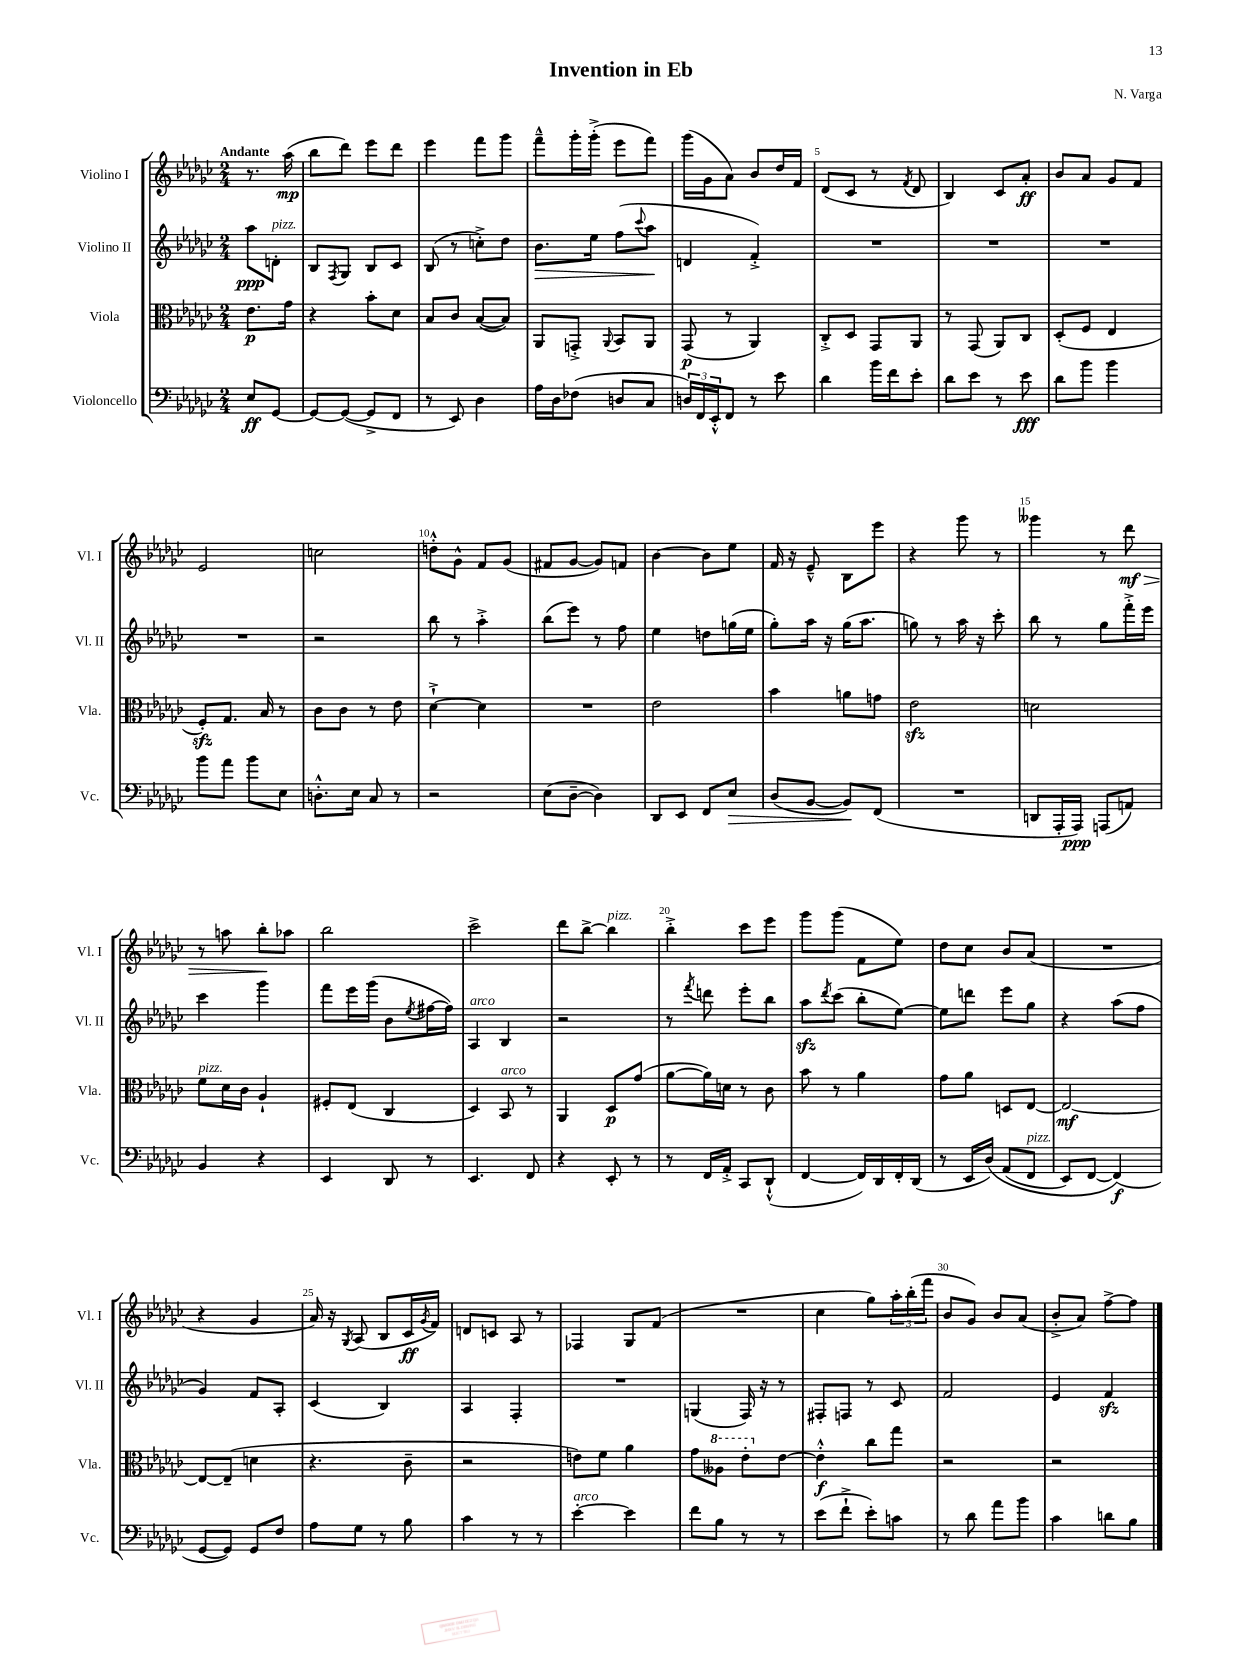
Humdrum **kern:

**kern	**dynam	**kern	**dynam	**kern	**dynam	**kern	**dynam
*part4	*part4	*part3	*part3	*part2	*part2	*part1	*part1
*staff4	*staff4	*staff3	*staff3	*staff2	*staff2	*staff1	*staff1
*I"Violoncello	*	*I"Viola	*	*I"Violino II	*	*I"Violino I	*
*I'Vc.	*	*I'Vla.	*	*I'Vl. II	*	*I'Vl. I	*
*clefF4	*	*clefC3	*	*clefG2	*	*clefG2	*
*k[b-e-a-d-g-c-]	*	*k[b-e-a-d-g-c-]	*	*k[b-e-a-d-g-c-]	*	*k[b-e-a-d-g-c-]	*
*M2/4	*	*M2/4	*	*M2/4	*	*M2/4	*
=	=	=	=	=	=	=	=
!	!	!	!	!	!	!LO:TX:a:B:t=Andante	!
8E-/L	ff	8.e-\L	p	8aa-\L	ppp	8.r	.
!	!	!	!	!LO:TX:a:i:t=pizz.	!	!	!
[8GG-/J	.	.	.	8dn'\J	.	.	.
.	.	16g-\Jk	.	.	.	(16aa-\	mp
=1	=1	=1	=1	=1	=1	=1	=1
8GG-/L_	.	4r	.	8B-/L	.	8bb-\L	.
.	.	.	.	8qF/	.	.	.
(8GG-/J_	.	.	.	8G-/J	.	8ddd-\J)	.
8GG-^/L]	.	8b-'\L	.	8B-/L	.	8eee-\L	.
8FF/J	.	8d-\J	.	8c-/J	.	8ddd-\J	.
=2	=2	=2	=2	=2	=2	=2	=2
8r	.	8B-/L	.	(8B-/	.	4eee-\	.
8EE-/)	.	8c-/J	.	8r	.	.	.
4D-\	.	([8B-/L	.	8ccn'^\L)	.	8fff\L	.
.	.	8B-/J])	.	8dd-\J	.	8ggg-\J	.
=3	=3	=3	=3	=3	=3	=3	=3
!	!	!	!	!	!LO:HP:b	!	!
16A-\LL	.	8AA-/L	.	8.b-\L	>	8fff~^^\L	.
16D-\J	.	.	.	.	.	.	.
(8F-X\J	.	8GGn'^/J	.	.	.	16ggg-'\L	.
.	.	.	.	16ee-\Jk	.	(16ggg-'^\JJ	.
.	.	8qqAA-/	.	.	.	.	.
8Dn/L	.	8BB-/L	.	(8ff\L	.	8eee-\L	.
.	.	.	.	8qqccc-/	.	.	.
8C-/J	.	8AA-/J	.	8aa-\J	.	8fff\J)	.
.	.	.	.	.	]	.	.
=4	=4	=4	=4	=4	=4	=4	=4
24Dn/LL)	.	(8GG-/	p	4dn/	.	(16ggg-\LL	.
24FF/	.	.	.	.	.	.	.
.	.	.	.	.	.	16g-\J	.
24EE-'^^/J	.	.	.	.	.	.	.
8FF/J	.	8r	.	.	.	8a-\J)	.
8r	.	4AA-/)	.	4f'^/)	.	8b-/L	.
8e-\	.	.	.	.	.	16dd-/L	.
.	.	.	.	.	.	16f/JJ	.
=5	=5	=5	=5	=5	=5	=5	=5
4d-\	.	8C-'^/L	.	2r	.	(8d-/L	.
.	.	8D-/J	.	.	.	8c-/J	.
16b-\LL	.	8GG-/L	.	.	.	8r	.
16f\J	.	.	.	.	.	.	.
.	.	.	.	.	.	8qf/	.
8e-'\J	.	8AA-/J	.	.	.	8d-/	.
=6	=6	=6	=6	=6	=6	=6	=6
8d-\L	.	8r	.	2r	.	4B-/)	.
8e-\J	.	(8GG-/	.	.	.	.	.
8r	.	8AA-/L)	.	.	.	8c-/L	.
8e-\	fff	8C-/J	.	.	.	8a-'/J	ff
=7	=7	=7	=7	=7	=7	=7	=7
8d-\L	.	(8D-'/L	.	2r	.	8b-/L	.
8b-\J	.	8F/J	.	.	.	8a-/J	.
4b-\	.	4E-/	.	.	.	8g-/L	.
.	.	.	.	.	.	8f/J	.
!!LO:LB:g=z
=8	=8	=8	=8	=8	=8	=8	=8
8b-\L	.	8Fzz'/L)	.	2r	.	2e-/	.
8a-\J	.	8.G-/J	.	.	.	.	.
8b-\L	.	.	.	.	.	.	.
.	.	16B-/	.	.	.	.	.
8E-\J	.	8r	.	.	.	.	.
=9	=9	=9	=9	=9	=9	=9	=9
8.Dn'^^\L	.	8c-\L	.	2r	.	2ccn\	.
.	.	8c-\J	.	.	.	.	.
16E-\Jk	.	.	.	.	.	.	.
8C-/	.	8r	.	.	.	.	.
8r	.	8e-\	.	.	.	.	.
=10	=10	=10	=10	=10	=10	=10	=10
2r	.	[4d-`^\	.	8bb-\	.	8ddn'^^\L	.
.	.	.	.	8r	.	8g-^^\J	.
.	.	4d-\]	.	4aa-'^\	.	8f/L	.
.	.	.	.	.	.	(8g-/J	.
=11	=11	=11	=11	=11	=11	=11	=11
(8E-\L	.	2r	.	(8bb-\L	.	8f#X/L	.
[8D-~\J	.	.	.	8eee-\J)	.	[8g-/J	.
4D-\])	.	.	.	8r	.	8g-/L])	.
.	.	.	.	8ff\	.	8fn/J	.
=12	=12	=12	=12	=12	=12	=12	=12
8DD-/L	.	2e-\	.	4ee-\	.	[4b-\	.
8EE-/J	.	.	.	.	.	.	.
8FF/L	.	.	.	8ddn\L	.	8b-\L]	.
!	!LO:HP:b	!	!	!	!	!	!
8E-/J	>	.	.	(16ggn\L	.	8ee-\J	.
.	.	.	.	16ee-\JJ	.	.	.
=13	=13	=13	=13	=13	=13	=13	=13
(8D-/L	.	4b-\	.	8gg-'\L)	.	16f/	.
.	.	.	.	.	.	16r	.
[8BB-/J	.	.	.	16aa-\Jk	.	8e-~^^/	.
.	.	.	.	16r	.	.	.
8BB-/L])	.	8an\L	.	(16gg-\KL	.	8B-\L	.
.	.	.	.	8.aa-\J	.	.	.
(8FF/J	]	8gn\J	.	.	.	8eee-\J	.
=14	=14	=14	=14	=14	=14	=14	=14
2r	.	2e-zz\	.	8ggn\)	.	4r	.
.	.	.	.	8r	.	.	.
.	.	.	.	16aa-\	.	8ggg-\	.
.	.	.	.	16r	.	.	.
.	.	.	.	8ccc-'\	.	8r	.
=15	=15	=15	=15	=15	=15	=15	=15
8DDn/L	.	2dn\	.	8bb-\	.	4ggg--X\	.
16AAA-'/L	.	.	.	8r	.	.	.
16AAA-/JJ)	ppp	.	.	.	.	.	.
(8AAAn/L	.	.	.	8gg-\L	.	8r	.
!	!	!	!	!	!	!	!LO:HP:b
8AAn/J)	.	.	.	16fff'^\L	.	8ddd-\	> mf
.	.	.	.	16eee-\JJ	.	.	.
!!LO:LB:g=z
=16	=16	=16	=16	=16	=16	=16	=16
!	!	!LO:TX:a:i:t=pizz.	!	!	!	!	!
4BB-/	.	8f\L	.	4ccc-\	.	8r	.
.	.	16d-\L	.	.	.	8aan\	.
.	.	16c-\JJ	.	.	.	.	.
4r	.	4A-`/	.	4ggg-\	.	8bb-'\L	.
.	.	.	.	.	.	8aa-X\J	]
=17	=17	=17	=17	=17	=17	=17	=17
4EE-/	.	8F#X'/L	.	8fff\L	.	2bb-\	.
.	.	(8E-/J	.	16eee-\L	.	.	.
.	.	.	.	(16ggg-\JJ	.	.	.
8DD-/	.	4C-/	.	8b-\L	.	.	.
.	.	.	.	8qee-/	.	.	.
8r	.	.	.	[16ff#X\L	.	.	.
.	.	.	.	16ff#\JJ])	.	.	.
=18	=18	=18	=18	=18	=18	=18	=18
!	!	!	!	!LO:TX:a:i:t=arco	!	!	!
4.EE-/	.	4D-/)	.	4A-/	.	2ccc-^\	.
!	!	!LO:TX:a:i:t=arco	!	!	!	!	!
.	.	8BB-/	.	4B-/	.	.	.
8FF/	.	8r	.	.	.	.	.
=19	=19	=19	=19	=19	=19	=19	=19
4r	.	4AA-/	.	2r	.	8ddd-\L	.
.	.	.	.	.	.	[8bb-^\J	.
!	!	!	!	!	!	!LO:TX:a:i:t=pizz.	!
8EE-'/	.	8D-/L	p	.	.	4bb-\]	.
8r	.	(8g-/J	.	.	.	.	.
=20	=20	=20	=20	=20	=20	=20	=20
8r	.	[8a-\L	.	8r	.	4bb-'^\	.
.	.	.	.	8qfff/	.	.	.
16FF/LL	.	16a-\L])	.	8dddn\	.	.	.
16AA-'^/JJ	.	16dn\JJ	.	.	.	.	.
8CC-/L	.	8r	.	8eee-'\L	.	8ccc-\L	.
(8DD-`^^/J	.	8c-\	.	8bb-\J	.	8eee-\J	.
=21	=21	=21	=21	=21	=21	=21	=21
[4FF/	.	8b-\	.	8aa-zz\L	.	8ggg-\L	.
.	.	.	.	8qddd-/	.	.	.
.	.	8r	.	(8ccc-\J	.	(8ggg-\J	.
16FF/LL])	.	4a-\	.	8bb-'\L	.	8f\L	.
16DD-/	.	.	.	.	.	.	.
16FF'/	.	.	.	[8ee-\J)	.	8ee-\J)	.
(16DD-/JJ	.	.	.	.	.	.	.
=22	=22	=22	=22	=22	=22	=22	=22
8r	.	8g-\L	.	8ee-\L]	.	8dd-\L	.
16EE-/LL	.	8a-\J	.	8dddn\J	.	8cc-\J	.
(16D-/JJ)	.	.	.	.	.	.	.
(8AA-/L	.	8Dn/L	.	8eee-\L	.	8b-/L	.
!LO:TX:a:i:t=pizz.	!	!	!	!	!	!	!
8FF/J	.	[8E-/J	.	8gg-\J	.	(8a-/J	.
=23	=23	=23	=23	=23	=23	=23	=23
8EE-/L)	.	2E-/_	mf	4r	.	2r	.
[8FF/J	.	.	.	.	.	.	.
(4FF/])	f	.	.	(8aa-\L	.	.	.
.	.	.	.	8ff\J	.	.	.
!!LO:LB:g=z
=24	=24	=24	=24	=24	=24	=24	=24
[8GG-/L	.	8E-/L_	.	4g-/)	.	4r	.
8GG-/J])	.	(8E-~/J]	.	.	.	.	.
8GG-/L	.	4dn\	.	8f/L	.	4g-/	.
8F/J	.	.	.	8A-'/J	.	.	.
=25	=25	=25	=25	=25	=25	=25	=25
8A-\L	.	4.r	.	(4c-/	.	16a-/)	.
.	.	.	.	.	.	16r	.
.	.	.	.	.	.	8qG-/	.
8G-\J	.	.	.	.	.	(8A-/	.
8r	.	.	.	4B-/)	.	8B-/L	.
8B-\	.	8c-~\	.	.	.	16c-/L	ff
.	.	.	.	.	.	8qg-/	.
.	.	.	.	.	.	16f/JJ)	.
=26	=26	=26	=26	=26	=26	=26	=26
4c-\	.	2r	.	4A-/	.	8dn/L	.
.	.	.	.	.	.	8cn/J	.
8r	.	.	.	4F'/	.	8A-/	.
8r	.	.	.	.	.	8r	.
=27	=27	=27	=27	=27	=27	=27	=27
!LO:TX:a:i:t=arco	!	!	!	!	!	!	!
[4e-'\	.	8en\L)	.	2r	.	4F-X/	.
.	.	8f\J	.	.	.	.	.
4e-\]	.	4a-\	.	.	.	8G-/L	.
.	.	.	.	.	.	(8f/J	.
=28	=28	=28	=28	=28	=28	=28	=28
8f\L	.	8g-\L	.	(4Gn/	.	2r	.
*	*	*8va	*	*	*	*	*
8B-\J	.	8a--X\J	.	.	.	.	.
8r	.	8ee-'\L	.	16F/)	.	.	.
.	.	.	.	16r	.	.	.
*	*	*X8va	*	*	*	*	*
8r	.	[8e-\J	.	8r	.	.	.
=29	=29	=29	=29	=29	=29	=29	=29
(8e-\L	.	4e-'^^\]	f	8F#X'/L	.	4cc-\	.
8f`^\J	.	.	.	8Fn/J	.	.	.
8e-'\L)	.	8cc-\L	.	8r	.	8gg-\L)	.
8cn\J	.	8gg-\J	.	8c-/	.	24aa-'\L	.
.	.	.	.	.	.	(24bb-'\	.
.	.	.	.	.	.	24fff\JJ	.
=30	=30	=30	=30	=30	=30	=30	=30
8r	.	2r	.	2f/	.	8b-/L	.
8d-\	.	.	.	.	.	8g-/J)	.
8a-\L	.	.	.	.	.	8b-/L	.
8b-\J	.	.	.	.	.	(8a-/J	.
=31	=31	=31	=31	=31	=31	=31	=31
4c-\	.	2r	.	4e-/	.	8b-'^/L	.
.	.	.	.	.	.	8a-/J)	.
8dn\L	.	.	.	4fzz/	.	[8ff^\L	.
8B-\J	.	.	.	.	.	8ff\J]	.
==	==	==	==	==	==	==	==
*-	*-	*-	*-	*-	*-	*-	*-
